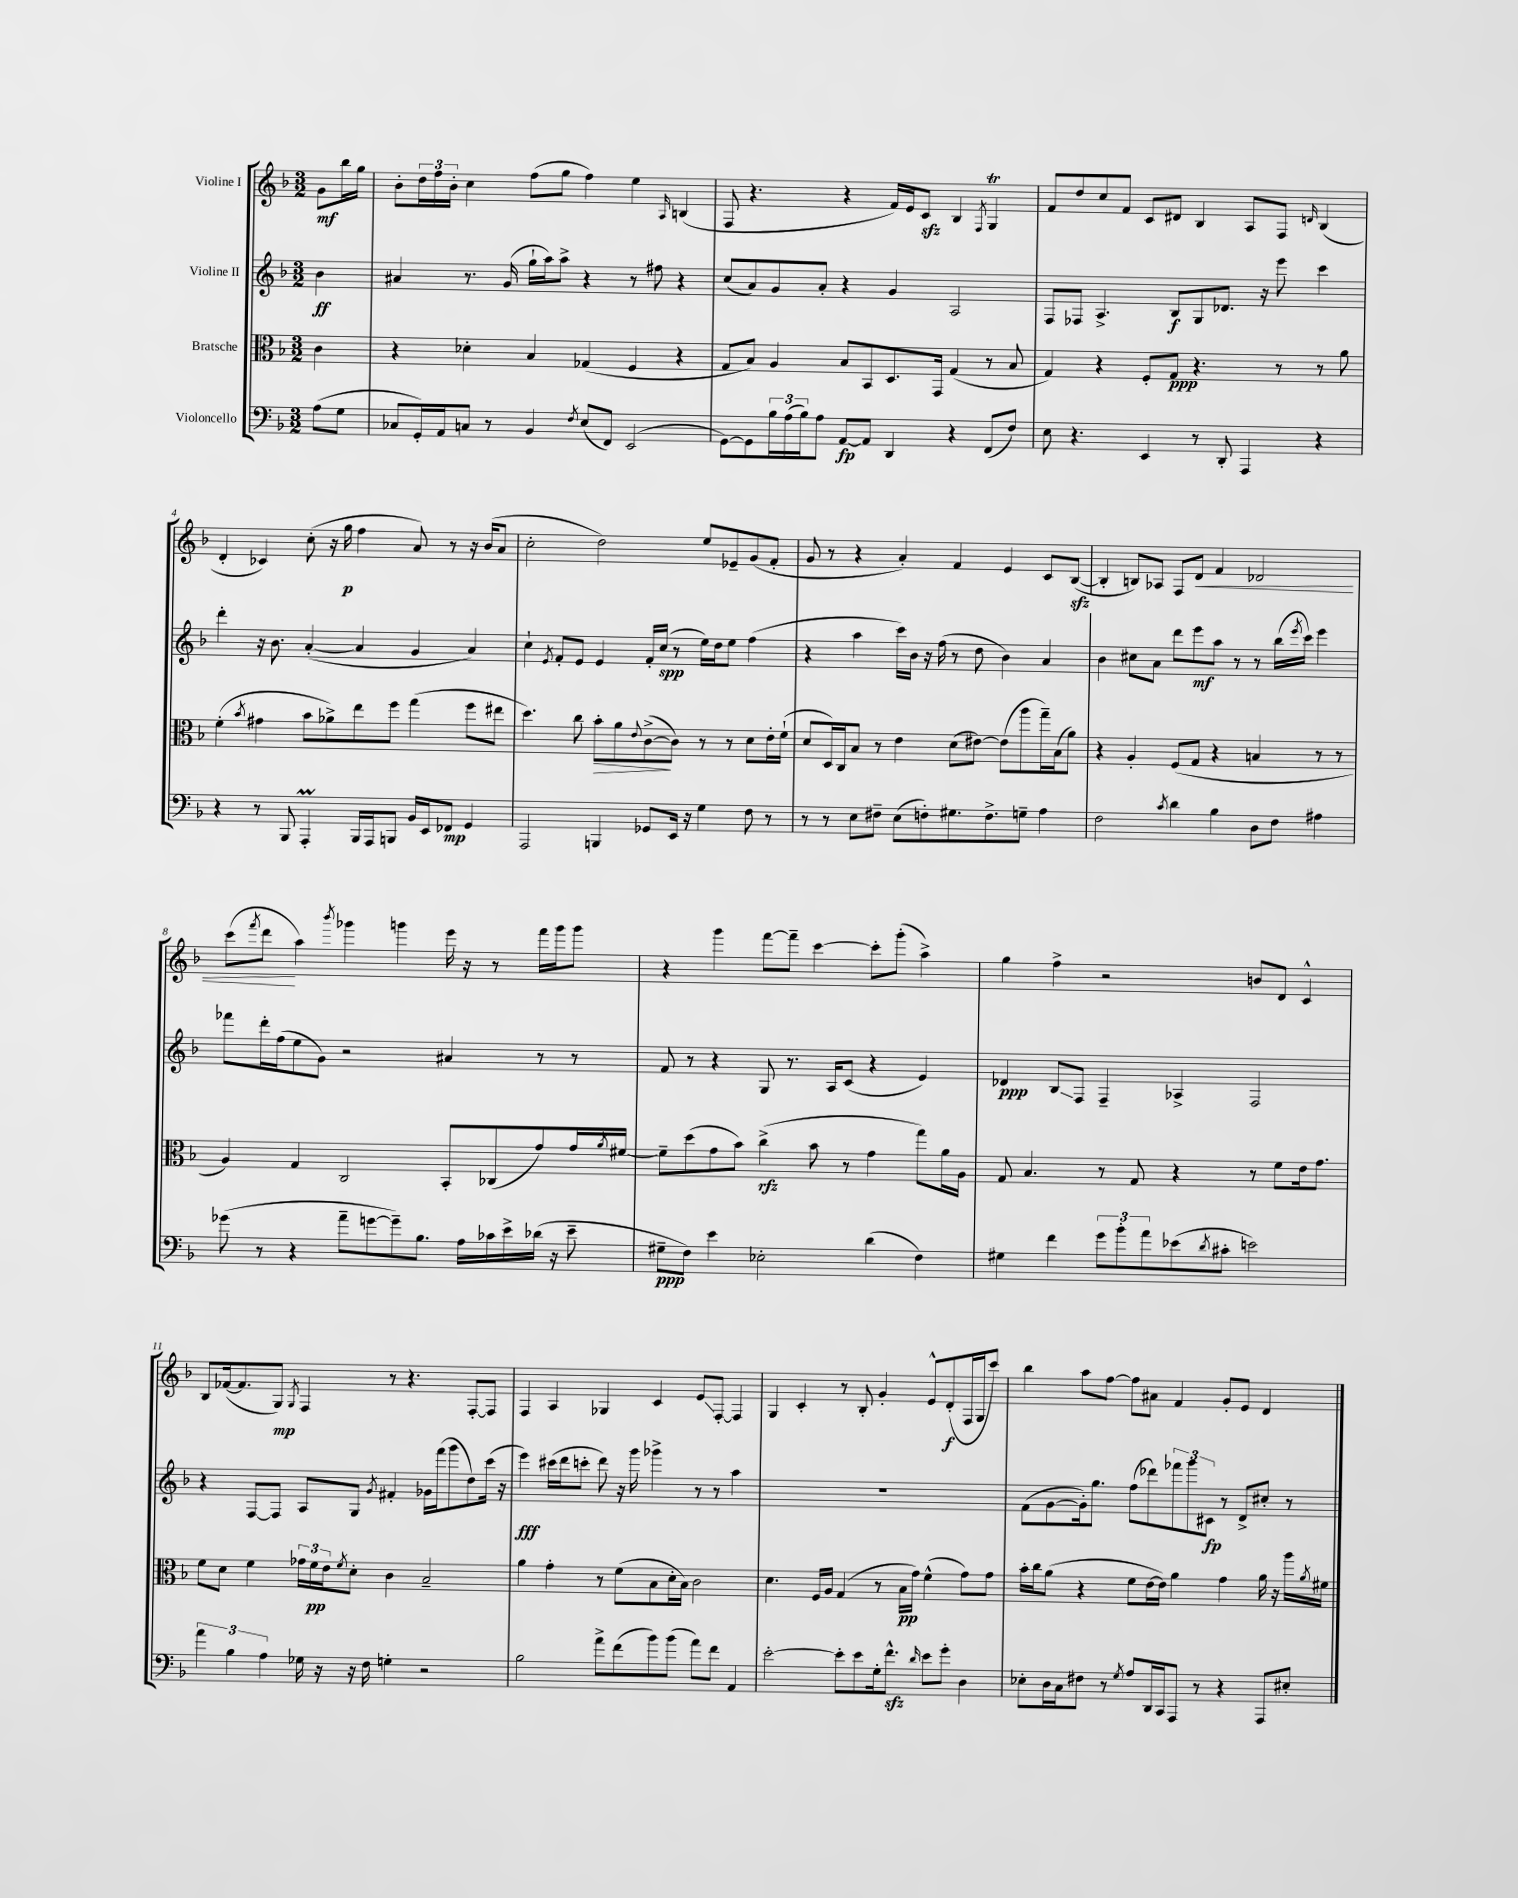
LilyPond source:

<<
\new StaffGroup <<
\new Staff = "s0" \with { instrumentName = "Violine I" } {
    \clef treble \key f \major \numericTimeSignature \time 3/2 \partial 4
    g'8\mf bes''16 g''16 |
    bes'8-. \tuplet 3/2 { d''16 f''16 bes'16-. } c''4 f''8( g''8 f''4) e''4 \grace { a16 } b4( |
    f8 r4. r4 f'16) e'16 c'8\sfz bes4 \acciaccatura { f8 } g4\trill |
    f'8 d''8 c''8 f'8 c'8 dis'8 bes4 a8 f8 \grace { d'16 } bes4( |
    d'4-. ces'4) c''8-.( r16 g''16\p f''4 a'8) r8 r16 bes'16( a'8 |
    c''2-. d''2) e''8 ees'8-- g'8( f'8-. |
    g'8 r8 r4 a'4-.) f'4 e'4 c'8 bes8~\sfz( |
    bes4-. b8) aes8 f8 d'8\< f'4 des'2 |
    c'''8( \acciaccatura { f'''8 } d'''8\! a''4) \acciaccatura { bes'''8 } ges'''4 g'''4 e'''16 r16 r8 f'''16 g'''16 g'''8 |
    r4 g'''4 f'''8~ f'''8-- c'''4~ c'''8-. g'''8-.( a''4->) |
    g''4 f''4-> r2 b'8 d'8 c'4-^ |
    bes8 fes'16~( fes'8. g8\mp) \acciaccatura { g8 } f4 r8 r4. f8~-. f8 |
    f4 a4 ges4 c'4 e'8\glissando f8~-. f4 |
    g4 c'4-. r8 bes8-. g'4-. e'8-^ d'8-.\f( f16 g16 c'''8) |
    bes''4 a''8 f''8~ f''8 ais'8 f'4 g'8-. e'8 d'4 \bar "|." |
}
\new Staff = "s1" \with { instrumentName = "Violine II" } {
    \clef treble \key f \major \numericTimeSignature \time 3/2 \partial 4
    bes'4\ff |
    ais'4 r8. g'16( g''16-! a''16) a''8-> r4 r8 fis''8 r4 |
    c''8( a'8) g'8 a'8-. r4 g'4 a2 |
    f8 fes8 a4.-> bes8\f g8 des'8. r16 e'''8 c'''4 |
    d'''4-. r16 bes'8. a'4~-.( a'4 g'4 a'4) |
    c''4-! \acciaccatura { e'8 } f'8-. e'8 e'4 f'16-. c''16\spp( r8 e''16) d''16 e''8 f''4( |
    r4 a''4 c'''16) bes'16 r16 f''16( r8 d''8 bes'4) a'4 |
    bes'4 cis''8 a'8 d'''8 e'''8\mf a''8 r8 r8 bes''16( \acciaccatura { e'''8 } c'''16) e'''4 |
    fes'''8 d'''16-. f''16( e''8 g'8) r2 ais'4 r8 r8 |
    f'8 r8 r4 g8 r8. a16 c'8( r4 e'4) |
    des'4\ppp bes8\glissando f8 f4-- aes4-> f2 |
    r4 f8~ f8 a8 g8 \acciaccatura { g'8 } fis'4-. ges'16 f'''16( g'''8 d''8) c'''16( r16 |
    e'''4\fff) cis'''16( d'''16 c'''8-. d'''8) r16 g'''16 ges'''4-> r8 r8 a''4 |
    R1. |
    f'8( g'8~ g'16-.) g''8. f''8( des'''8) \tuplet 3/2 { fes'''8 g'''8 cis'8\fp } r8 d'8-> cis''8-. r8 \bar "|." |
}
\new Staff = "s2" \with { instrumentName = "Bratsche" } {
    \clef alto \key f \major \numericTimeSignature \time 3/2 \partial 4
    c'4 |
    r4 des'4-. bes4 ges4( f4 r4 |
    g8 bes8) a4 bes8 bes,8 d8. g,16 g4( r8 bes8 |
    g4) r4 f8-. g8\ppp r4. r8 r8 a'8 |
    f'4-.( \acciaccatura { bes'8 } gis'4 bes'8 aes'8->) e''8 f''8 g''4( f''8 eis''8 |
    d''4.) c''8 bes'8-.\> a'8 \appoggiatura { e'8 } c'8~->\!( c'8) r8 r8 d'8 e'16-. f'16-!( |
    d'8 d16) c16 bes8 r8 e'4 d'8( eis'8~) eis'8( a''8 g''16--) bes16( a'8) |
    r4 a4-. f8( g8 r4 b4 r8 r8 |
    a4) g4 c2 bes,8-. ces8( g'8) g'16 \acciaccatura { a'8 } fis'16~ |
    fis'8-- d''8( g'8 bes'8) c''4->\rfz( bes'8 r8 g'4 g''8) a'16 a16 |
    g8 bes4. r8 g8 r4 r8 f'8 e'16 g'8. |
    f'8 d'8 f'4 \tuplet 3/2 { ges'16 f'16\pp e'16 } \acciaccatura { f'8 } d'8-. c'4 bes2-- |
    a'4 g'4-. r8 f'8( bes8 d'16-. bes16) c'2 |
    d'4. f16 a16 g4( r8 bes16\pp g'16) f'4-^( g'8) g'8 |
    bes'16-. c''16 a'8( r4 f'8 e'16~ e'16) a'4 g'4 a'16 r16 a''16 \acciaccatura { a'8 } fis'16 \bar "|." |
}
\new Staff = "s3" \with { instrumentName = "Violoncello" } {
    \clef bass \key f \major \numericTimeSignature \time 3/2 \partial 4
    a8( g8 |
    ces8 g,16-.) a,16 c8 r8 bes,4 \acciaccatura { f8 } e8( f,8) e,2( |
    g,8~) g,8 \tuplet 3/2 { bes16 a16( bes16) } a8 a,8~\fp a,8 d,4 r4 f,8( f8) |
    e8 r4. e,4 r8 d,8-. a,,4 r4 |
    r4 r8 bes,,8 a,,4-.\prall bes,,16 a,,16 b,,8 bes,16 e,16 fes,8\mp g,4 |
    a,,2 b,,4 ges,8 e,16 r16 g4 f8 r8 |
    r8 r8 e8 fis8-- e8( f8-.) gis8. f8.-> g8-- a4 |
    f2 \acciaccatura { c'8 } d'4 bes4 d8 f8 ais4 |
    ges'8( r8 r4 a'8-- g'8~ g'8--) bes8. a16 ces'16 e'16-> des'16( r16 e'8-- |
    gis8--\ppp f8) e'4 ees2-. d'4( f4) |
    gis4 f'4 \tuplet 3/2 { g'8 bes'8-. a'8 } ees'8( \acciaccatura { d'8 } cis'8-. e'2) |
    \tuplet 3/2 { a'4 bes4 a4 } ges16 r16 r16 f16 g4-. r2 |
    bes2 a'8-> f'8( bes'8) bes'8( a'8) f'8 a,4 |
    e'2~-. e'8-. e'8 g16-. f'8.-^\sfz \grace { d'16 } e'8 g'8-. d4 |
    ees8-. d16 c16 fis8 r8 \acciaccatura { g8 } a8 d,16 c,16 a,,8 r8 r4 a,,8 eis8-. \bar "|." |
}
>>
>>
